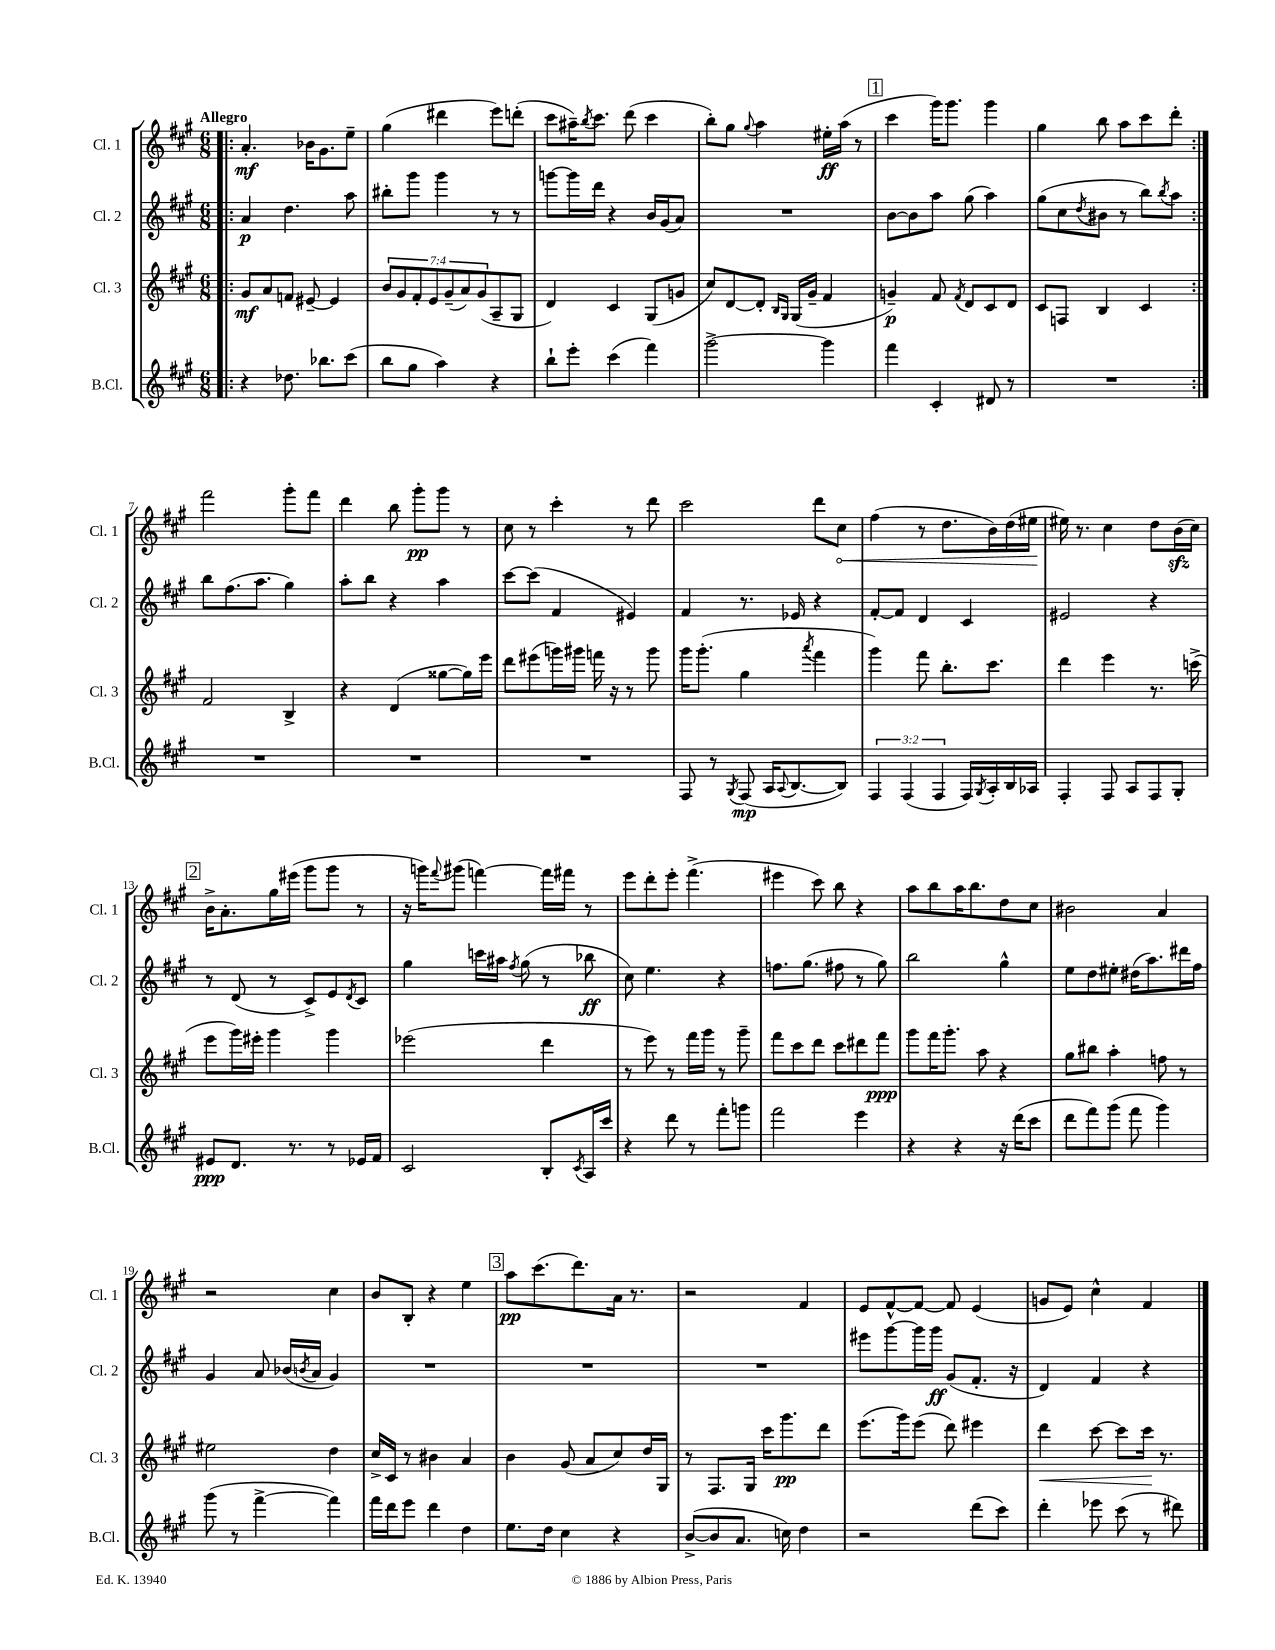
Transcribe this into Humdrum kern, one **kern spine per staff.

**kern	**kern	**kern	**kern
*staff4	*staff3	*staff2	*staff1
*clefG2	*clefG2	*clefG2	*clefG2
*k[f#c#g#]	*k[f#c#g#]	*k[f#c#g#]	*k[f#c#g#]
*M6/8	*M6/8	*M6/8	*M6/8
=!|:	=!|:	=!|:	=!|:
4r	8g#/L	4a/	4.a'/
.	8a/	.	.
8.dd-\	8f/J	4.dd\	.
.	[8e#~/	.	16b-\LK
8.bb-\L	.	.	8.g#\
.	4e#/]	.	.
(8ccc#\J	.	8aa\	8ee~\J
=	=	=	=
8bb\L	14b/L	8bb#'\L	(4gg#\
.	14g#/	.	.
8gg#\J	.	8ggg#\J	.
.	14f#'/	.	.
.	14e/	.	.
4aa\)	.	4ggg#\	4ddd#\
.	(14g#~/	.	.
.	14a/)	.	.
.	(14g#/	.	.
4r	8A~/	8r	8eee\L)
.	8G#/J	8r	(8ddd'\J
=	=	=	=
8bb`\L	4d/)	[8ggg\L	8ccc#\L
8eee'\J	.	16ggg\]L	16aa#~\K)
.	.	.	8qbb/
.	.	16ddd\JJ	8.ccc#\J
(4ccc#\	4c#/	4r	.
.	.	.	(8ddd\
4fff#\)	(8G#/L	16b/LL	4ccc#\
.	.	(16g#/J	.
.	8g/J	8a/J)	.
=	=	=	=
[2ggg#^\	8cc#/L)	2.r	8bb'\L)
.	[8d/	.	8gg#\J
.	.	.	8qqgg#/
.	8d'/]J	.	4aa\
.	16qqB/LL	.	.
.	16qqG#/JJ	.	.
.	(16G#/LL	.	.
.	16g#~/JJ	.	.
4ggg#\]	4f#/	.	16ee#'\LL
.	.	.	(16aa\JJ
.	.	.	8r
=	=	=	=
4fff#\	4g~/)	[8b\L	4ccc#\
.	.	8b\]	.
4c#'/	8f#/	8aa\J	16ggg#\LK)
.	.	.	8.ggg#\J
.	8qf#/	.	.
.	8d/L	(8gg#\	.
8d#/	8c#/	4aa\)	4ggg#\
8r	8d/J	.	.
=	=	=	=
2.r	8c#/L	(8gg#\L	4gg#\
.	8F/J	8cc#\	.
.	.	8qdd/	.
.	4B/	8b#\J	8bb\
.	.	8r	8aa\L
.	4c#/	8bb\L)	8ccc#\
.	.	8qbb/	.
.	.	8aa\J	8ddd'\J
=:|!	=:|!	=:|!	=:|!
2.r	2f#/	8bb\L	2fff#\
.	.	(8.ff#\	.
.	.	8.aa\J	.
.	4B^/	4gg#\)	8ggg#'\L
.	.	.	8fff#\J
=	=	=	=
2.r	4r	8aa'\L	4ddd\
.	.	8bb\J	.
.	(4d/	4r	8bb\
.	.	.	8ggg#'\L
.	[8gg##\L	4aa\	8ggg#\J
.	16gg##\]L)	.	8r
.	16eee\JJ	.	.
=	=	=	=
2.r	8ddd\L	[8ccc#\L	8cc#\
.	(8eee#\	(8ccc#\]J	8r
.	16ggg\L)	4f#/	4ccc#'\
.	16ggg#\JJ	.	.
.	16fff\	.	.
.	16r	.	.
.	8r	4e#/)	8r
.	8ggg#\	.	8ddd\
=	=	=	=
8F#/	16ggg#\LK	4f#/	2ccc#\
.	(8.ggg#'\J	.	.
8r	.	.	.
8qG#/	.	.	.
(8F#/	4gg#\	8.r	.
16A/LK	.	.	.
8qqA/	.	.	.
[8.B/	.	16e-/	.
.	8qaaa/	.	.
.	4fff#\	4r	8ddd\L
8B/]J)	.	.	8cc#\J
=	=	=	=
6F#/	4ggg#\)	[8f#'/L	(4ff#\
.	.	8f#/]J	.
(6F#/	.	.	.
.	8fff#\	4d/	8r
6F#/	.	.	.
.	8.bb'\L	.	8.dd\L
16F#/LL)	.	4c#/	.
8qG#/	.	.	.
16A'/	8.ccc#\J	.	16b\L)
16B/	.	.	(16dd\
16A-/JJ	.	.	16ee#\JJ
=	=	=	=
4F#'/	4ddd\	2e#/	16ee#\)
.	.	.	8.r
8F#/	4eee\	.	4cc#\
8A/L	.	.	.
8F#/	8.r	4r	8dd\L
8G#'/J	.	.	(16b\L
.	(16ccc^\	.	16cc#\JJ)
=	=	=	=
8e#/L	8eee\L	8r	16b^\LK
.	.	.	8.a'\
8.d/J	16ggg#\L)	(8d/	.
.	16eee#'\JJ	.	.
.	4ggg#\	8r	16gg#\L
8.r	.	.	(16eee#\JJ
.	.	8c#^/L)	8ggg#\L
8r	4ggg#\	8e/	8ggg#\J
.	.	8qd/	.
16e-/LL	.	8c#/J	8r
16f#/JJ	.	.	.
=	=	=	=
2c#/	(2eee-\	4gg#\	16r
.	.	.	16ggg\LK)
.	.	.	8qqfff#/
.	.	.	(8ggg#\J
.	.	16ccc\LL	[4fff\)
.	.	16aa#\JJ	.
.	.	8qff#/	.
.	.	(8gg#\	.
8B'/L	4ddd\	8r	16fff\]LL
.	.	.	16fff#\JJ
8qc#/	.	.	.
16A/L	.	8bb-\	8r
16ccc#/JJ	.	.	.
=	=	=	=
4r	8r	8cc#\)	8eee\L
.	8eee\)	4.ee\	8ddd'\
8ddd\	8r	.	8eee'\J
8r	16fff#\LL	.	(4.fff#^\
.	16ggg#\JJ	.	.
8fff#'\L	8r	4r	.
8ggg\J	8ggg#~\	.	.
=	=	=	=
2fff#\	8fff#\L	8.ff\L	4eee#\
.	8ccc#\	.	.
.	.	(8.gg#\J	.
.	8ddd\J	.	8ccc#\)
.	8ccc#\L	8ff#\	8bb\
4eee\	8ddd#\	8r	4r
.	8fff#\J	8gg#\)	.
=	=	=	=
4r	8ggg#\L	2bb\	8aa\L
.	16fff#\K	.	8bb\
.	8.ggg#'\J	.	.
4r	.	.	16aa\K
.	.	.	8.bb\
.	8aa\	.	.
16r	4r	4gg#^^\	8dd\
(16ddd\LK	.	.	.
8ccc#\J	.	.	8cc#\J
=	=	=	=
8ddd\L	8gg#\L	8ee\L	2b#\
8fff#\)	8bb#\J	8dd\	.
(8ggg#\J	4aa'\	8ee#'\J	.
8fff#\	.	(16dd#\LK	.
.	.	8.aa\)	.
4ggg#\)	8ff\	.	4a/
.	8r	16ddd#\L	.
.	.	16ff#\JJ	.
=	=	=	=
(8ggg#\	2ee#\	4g#/	2r
8r	.	.	.
[4fff#^\	.	8a/	.
.	.	(16b-/LL	.
.	.	8qb/	.
.	.	16a/JJ	.
4fff#\])	4dd\	4g#/)	4cc#\
=	=	=	=
16fff#\LL	16cc#^/LL	2.r	8b/L
16ddd\J	16c#/JJ	.	.
8eee\J	8r	.	8B'/J
4ddd\	4b#\	.	4r
4dd\	4a/	.	4ee\
=	=	=	=
8.ee\L	4b\	2.r	8aa\L
.	.	.	(8.ccc#\
16dd\Jk	.	.	.
4cc#\	(8g#/	.	.
.	.	.	8.ddd\)
.	8a/L	.	.
4r	8cc#/)	.	16a\Jk
.	.	.	8.r
.	16dd/L	.	.
.	16G#/JJ	.	.
=	=	=	=
([8b^/L	8r	2.r	2r
8b/]	8.F#/L	.	.
8.a/J	.	.	.
.	16G#/Jk	.	.
.	16ccc#\LK	.	.
16cc\)	8.ggg#\	.	.
4dd\	.	.	4f#/
.	8ddd\J	.	.
=	=	=	=
2r	(8.eee\L	8eee#\L	8e/L
.	.	[8ggg#\	[8f#^^/
.	16ggg#\k)	.	.
.	(8eee\J	16ggg#\]L	8f#/_J
.	.	16ggg#\JJ	.
.	8ddd\)	(8g#/L	8f#/]
(8ddd\L	4eee#\	8.f#'/J	(4e/
8ccc#\J)	.	.	.
.	.	16r	.
=	=	=	=
4ddd'\	4ddd\	4d/)	8g/L
.	.	.	8e/J)
8eee-\	[8ccc#\	4f#/	4cc#^^\
(8ccc#\	8ccc#\]L	.	.
8r	16ccc#\Jk	4r	4f#/
.	8.r	.	.
8ddd#\)	.	.	.
==	==	==	==
*-	*-	*-	*-
